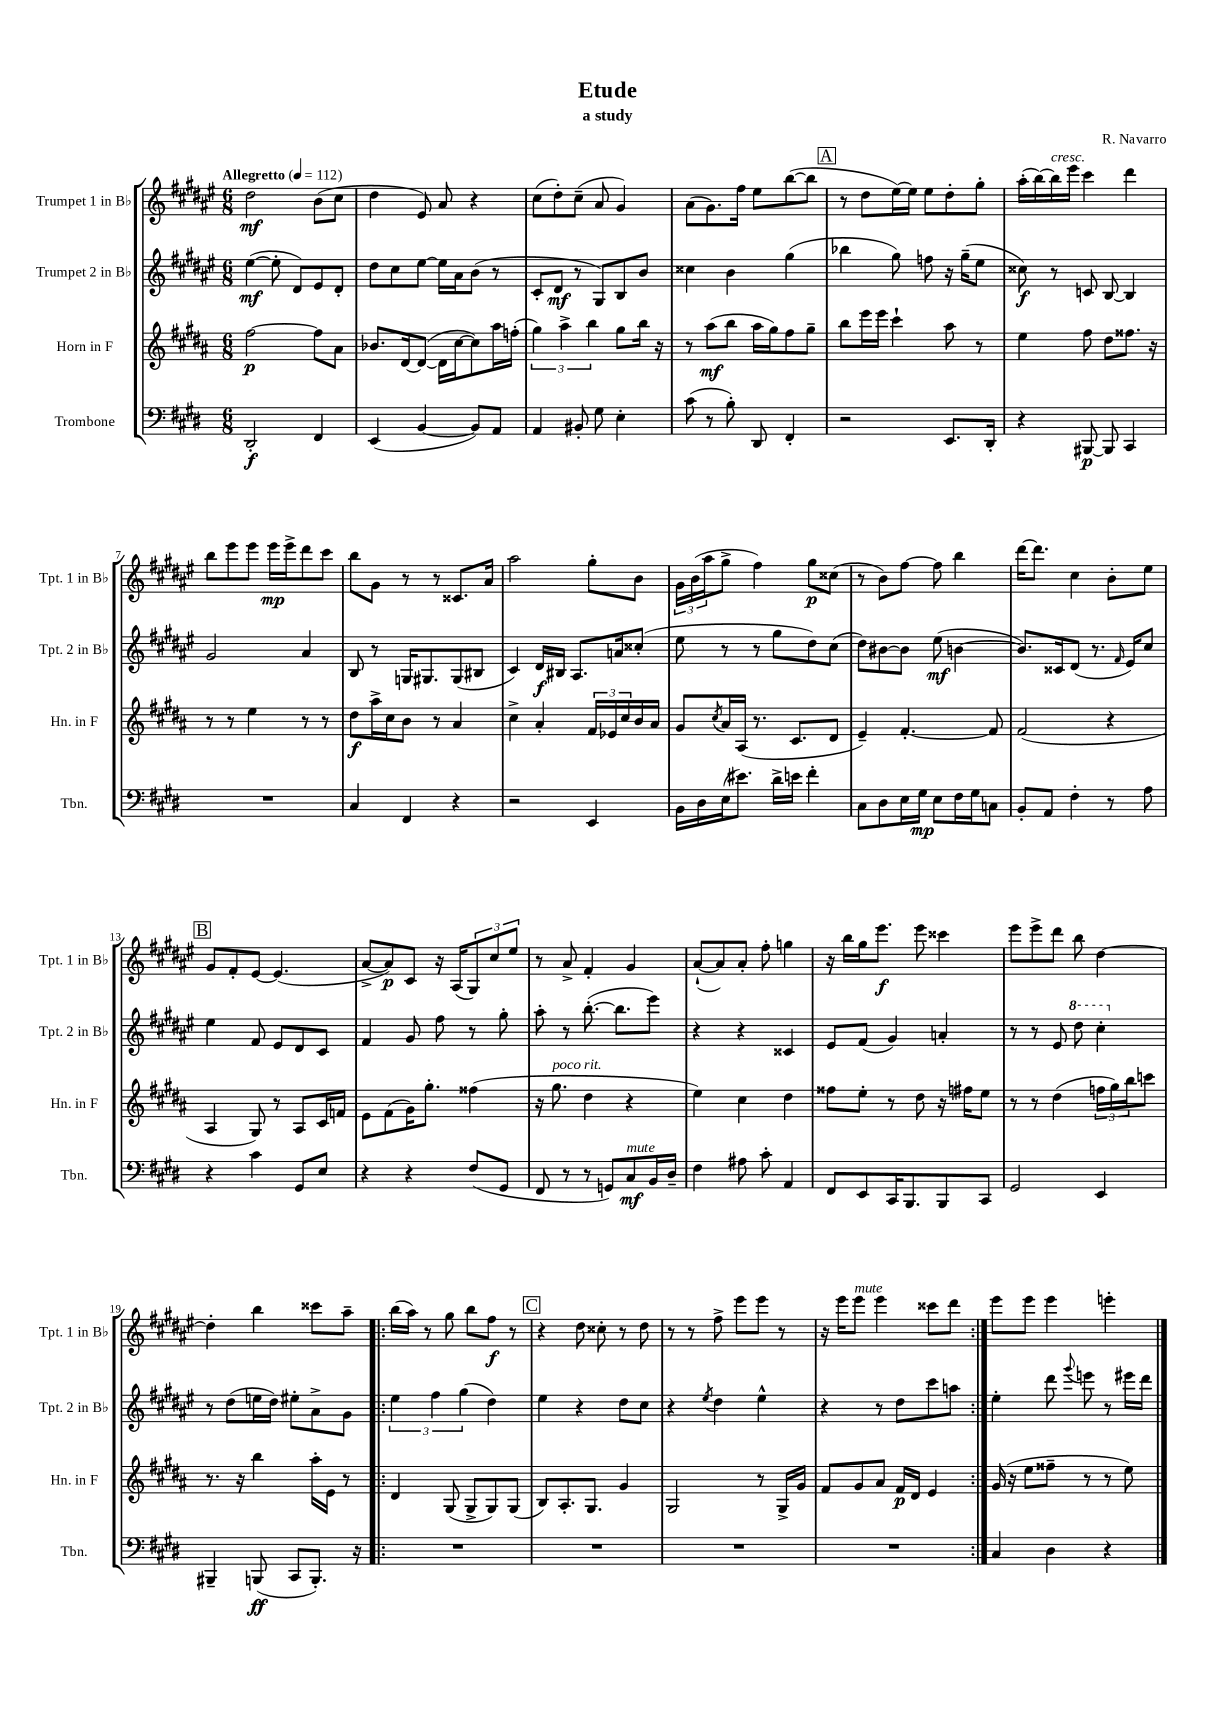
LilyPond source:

\header { title = "Etude" composer = "R. Navarro" subtitle = "a study" }
<<
\new StaffGroup <<
\new Staff = "s0" \with { instrumentName = "Trumpet 1 in Bb" shortInstrumentName = "Tpt. 1 in Bb" } {
    \clef treble \key fis \major \numericTimeSignature \time 6/8 \tempo "Allegretto" 4 = 112
    dis''2\mf b'8( cis''8 |
    dis''4 eis'8) ais'8 r4 |
    cis''8( dis''8-.) cis''8--( ais'8 gis'4) |
    ais'8( gis'8.) fis''16 eis''8 b''8~( b''8 |
    \mark \markup { \box "A" } r8 dis''8 eis''16~) eis''16 eis''8 dis''8-. gis''8-. |
    ais''16-.( b''16~) b''16^\markup { \italic "cresc." } eis'''16 cis'''4 dis'''4 |
    b''8 eis'''8 eis'''8 eis'''16\mp eis'''16-> dis'''8 cis'''8 |
    b''8 gis'8 r8 r8 cisis'8. ais'16 |
    ais''2 gis''8-. b'8 |
    \tuplet 3/2 { gis'16 b'16( ais''16 } gis''8-> fis''4) gis''8\p cisis''8( |
    r8 b'8) fis''8~ fis''8 b''4 |
    dis'''16~ dis'''8. cis''4 b'8-. eis''8 |
    \mark \markup { \box "B" } gis'8 fis'8-. eis'8~ eis'4.( |
    ais'8~-> ais'8\p) cis'8 r16 ais16( \tuplet 3/2 { gis8) cis''8 eis''8 } |
    r8 ais'8-> fis'4-. gis'4 |
    ais'8~-!( ais'8) ais'8-. fis''8-. g''4 |
    r16 b''16 gis''16 eis'''8.\f eis'''8 cisis'''4 |
    eis'''8 eis'''8-> dis'''8 b''8 dis''4~ |
    dis''4-. b''4 cisis'''8 ais''8-- |
    \repeat volta 2 { b''16( ais''16) r8 gis''8 b''8 fis''8\f r8 |
    \mark \markup { \box "C" } r4 dis''8 cisis''8-. r8 dis''8 |
    r8 r8 fis''8-> eis'''8 eis'''8 r8 |
    r16 eis'''16 eis'''8^\markup { \italic "mute" } eis'''4 cisis'''8 dis'''8 | }
    eis'''8 eis'''8 eis'''4 e'''4-. \bar "|." |
}
\new Staff = "s1" \with { instrumentName = "Trumpet 2 in Bb" shortInstrumentName = "Tpt. 2 in Bb" } {
    \clef treble \key fis \major \numericTimeSignature \time 6/8
    eis''4~\mf( eis''8-. dis'8) eis'8 dis'8-. |
    dis''8 cis''8 eis''8~ eis''16 ais'16 b'8( r8 |
    cis'8-. dis'8\mf r8 gis8) b8 b'8 |
    cisis''4 b'4 gis''4( |
    \mark \markup { \box "A" } bes''4 gis''8) f''8 r16 gis''16--( eis''8 |
    cisis''8\f) r8 c'8 b8~ b4 |
    gis'2 ais'4 |
    b8 r8 g16 gis8. gis8( bis8 |
    cis'4) dis'16\f bis16 ais8. a'16 cisis''8-.( |
    eis''8 r8 r8 gis''8 dis''8) cis''8( |
    dis''8) bis'8~ bis'8 eis''8\mf( b'4~ |
    b'8.) cisis'16 dis'8( r8. \grace { fis'16 } eis'16) cis''8 |
    \mark \markup { \box "B" } eis''4 fis'8 eis'8 dis'8 cis'8 |
    fis'4 gis'8 fis''8 r8 gis''8-. |
    ais''8-. r8 b''8.~-.( b''8. eis'''8) |
    r4 r4 cisis'4 |
    eis'8 fis'8( gis'4) a'4-. |
    r8 r8 eis'8 \ottava #1 dis'''8 cis'''4-. \ottava #0 |
    r8 dis''8( e''16 dis''16) eis''8-. ais'8-> gis'8 |
    \repeat volta 2 { \tuplet 3/2 { eis''4 fis''4 gis''4( } dis''4) |
    \mark \markup { \box "C" } eis''4 r4 dis''8 cis''8 |
    r4 \acciaccatura { eis''8 } dis''4 eis''4-^ |
    r4 r8 dis''8 cis'''8 a''8 | }
    eis''4-. dis'''8 \appoggiatura { gis'''8 } e'''8 r8 eis'''16 dis'''16 \bar "|." |
}
\new Staff = "s2" \with { instrumentName = "Horn in F" shortInstrumentName = "Hn. in F" } {
    \clef treble \key b \major \numericTimeSignature \time 6/8
    fis''2~\p fis''8 ais'8 |
    bes'8. dis'16~ dis'8~( dis'16 cis''16~ cis''8) ais''16 f''16-.( |
    \tuplet 3/2 { gis''4) ais''4-> b''4 } gis''8 b''16 r16 |
    r8 ais''8\mf( b''8 ais''16 gis''16) fis''8 gis''8-- |
    \mark \markup { \box "A" } b''8 e'''16 e'''16 cis'''4-! ais''8 r8 |
    e''4 fis''8 dis''8 fisis''8. r16 |
    r8 r8 e''4 r8 r8 |
    dis''8\f ais''16-> cis''16 b'8 r8 ais'4 |
    cis''4-> ais'4-. \tuplet 3/2 { fis'16 ees'16 cis''16 } b'16 ais'16 |
    gis'8 \acciaccatura { cis''8 } ais'16 ais16( r8. cis'8. dis'8 |
    e'4--) fis'4.~-. fis'8 |
    fis'2( r4 |
    \mark \markup { \box "B" } ais4 gis8) r8 ais8 cis'16 f'16 |
    e'8 fis'8( gis'16) gis''8.-. fisis''4( |
    r16 gis''8.^\markup { \italic "poco rit." } dis''4 r4 |
    e''4) cis''4 dis''4 |
    fisis''8 e''8-. r8 dis''8 r16 fis''16 e''8 |
    r8 r8 dis''4( \tuplet 3/2 { f''16 gis''16) b''16 } c'''8 |
    r8. r16 b''4 ais''16-. e'16 r8 |
    \repeat volta 2 { dis'4 gis8( gis8-> gis8) gis8( |
    \mark \markup { \box "C" } b8) ais8.-. gis8. gis'4 |
    gis2 r8 gis16-> gis'16 |
    fis'8 gis'8 ais'8 fis'16\p dis'16 e'4 | }
    gis'16( r16 e''8 fisis''8-- r8 r8 e''8) \bar "|." |
}
\new Staff = "s3" \with { instrumentName = "Trombone" shortInstrumentName = "Tbn." } {
    \clef bass \key e \major \numericTimeSignature \time 6/8
    dis,2-.\f fis,4 |
    e,4( b,4~ b,8) a,8 |
    a,4 bis,8-. gis8 e4-. |
    cis'8( r8 b8-.) dis,8 fis,4-. |
    \mark \markup { \box "A" } r2 e,8. dis,16-. |
    r4 bis,,8~\p bis,,8 cis,4 |
    R2. |
    cis4 fis,4 r4 |
    r2 e,4 |
    b,16 dis16 e16( eis'8.) dis'16-> e'16 fis'4-. |
    cis8 dis8 e16 gis16\mp e8 fis16 gis16 c8 |
    b,8-. a,8 fis4-. r8 a8 |
    \mark \markup { \box "B" } r4 cis'4 gis,8 e8 |
    r4 r4 fis8( gis,8 |
    fis,8 r8 r8 g,8) cis8\mf^\markup { \italic "mute" } b,16 dis16-- |
    fis4 ais8 cis'8-. a,4 |
    fis,8 e,8 cis,16 b,,8. b,,8 cis,8 |
    gis,2 e,4 |
    bis,,4-- b,,8\ff( cis,8 b,,8.-.) r16 |
    \repeat volta 2 { R2. |
    \mark \markup { \box "C" } R2. |
    R2. |
    R2. | }
    cis4 dis4 r4 \bar "|." |
}
>>
>>
